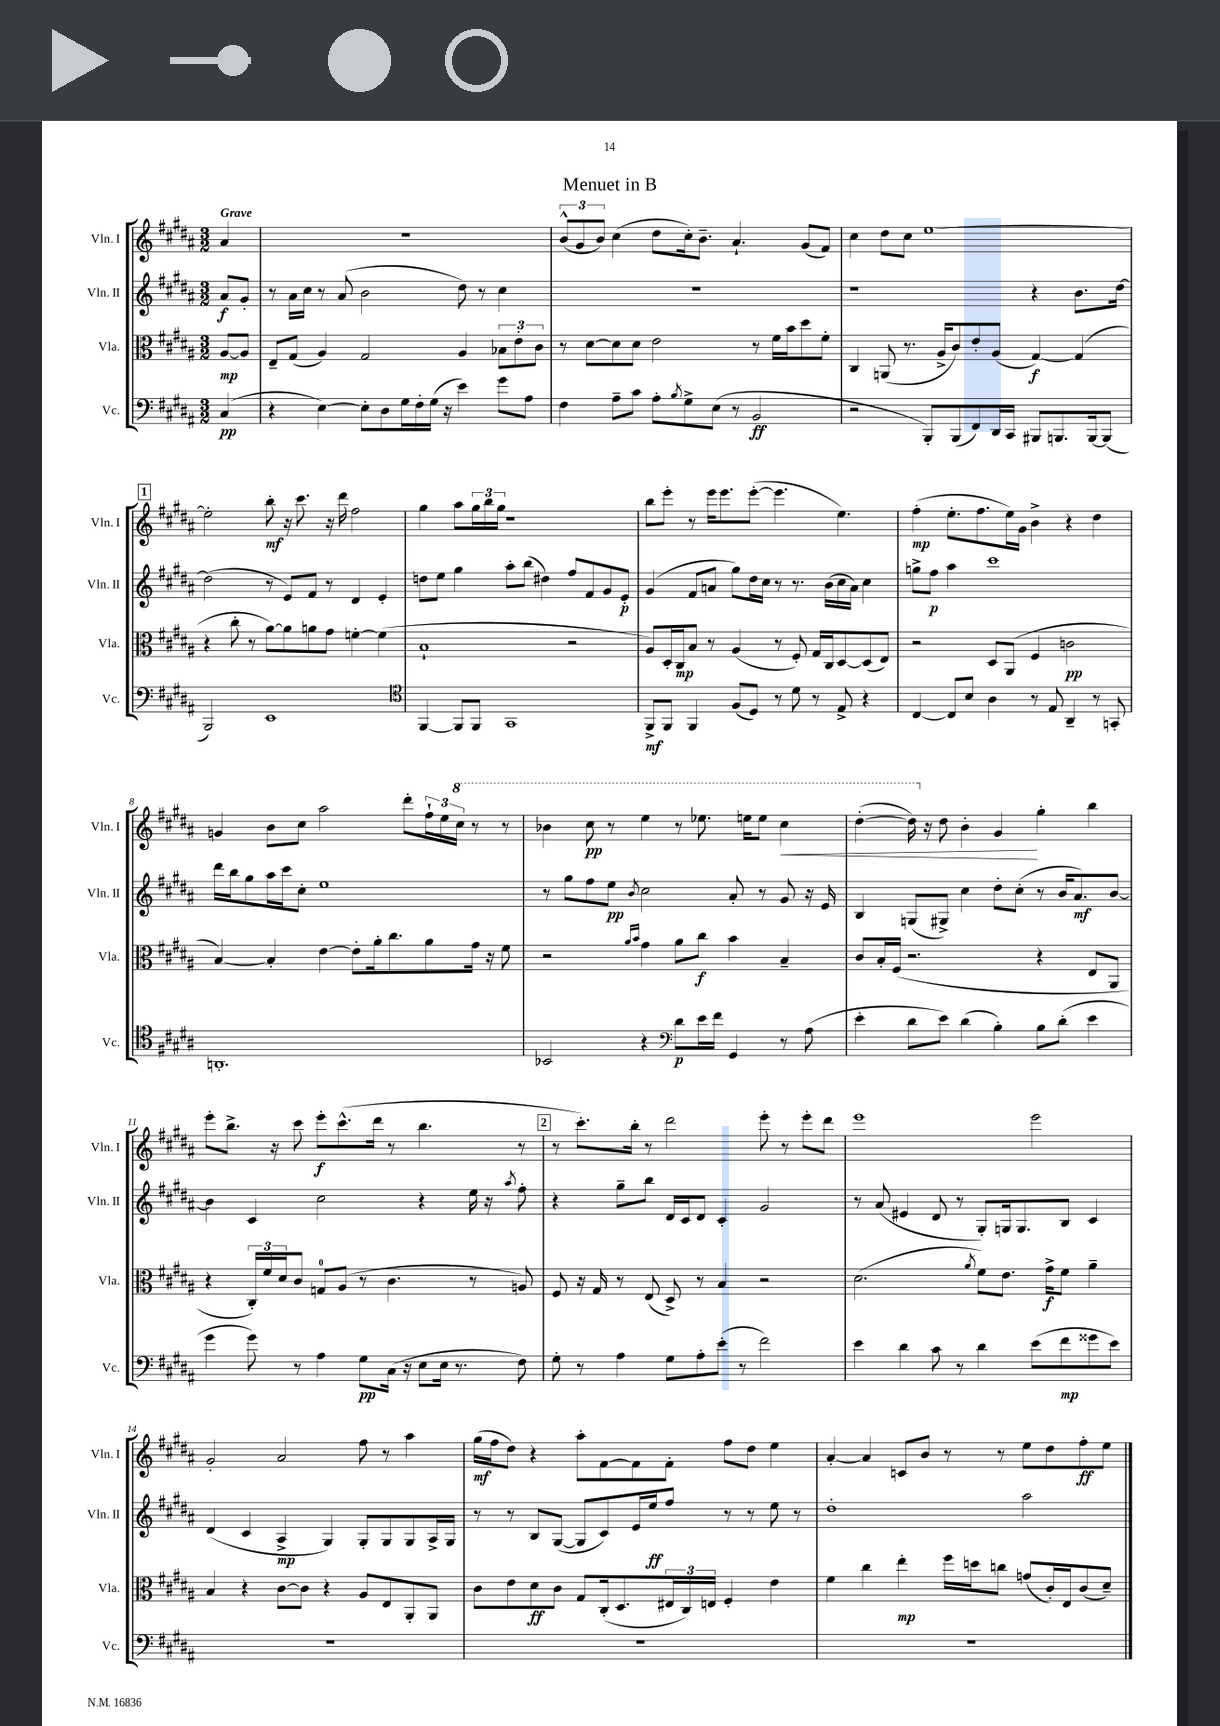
\header { title = "Menuet in B" }
<<
\new StaffGroup <<
\new Staff = "s0" \with { instrumentName = "Vln. I" shortInstrumentName = "Vln. I" } {
    \clef treble \key b \major \numericTimeSignature \time 3/2 \partial 4 \tempo "Grave"
    ais'4 |
    R1. |
    \tuplet 3/2 { b'8-^( gis'8 b'8) } cis''4( dis''8 cis''16-.) b'8.-- ais'4.-! gis'8( fis'8) |
    cis''4 dis''8 cis''8 e''1~ |
    \mark \markup { \box "1" } e''2-. b''8-.\mf r16 cis'''8. r16 dis'''16 fis''2 |
    gis''4 ais''8 \tuplet 3/2 { gis''16 b''16 gis''16 } r1 |
    b''8 e'''8-. r8 e'''16 e'''8. e'''8~-.( e'''4. e''4.) |
    fis''4-.\mp( e''8.-. fis''8. e''16) gis'16 b'4-> r4 dis''4 |
    g'4 b'8 cis''8 ais''2 dis'''8-. \tuplet 3/2 { fis''16-! e''16 \ottava #1 cis'''16 } r8 r8 |
    bes''4 cis'''8\pp r8 e'''4 r8 ees'''8. e'''16 e'''8 cis'''4\< |
    dis'''4~-.( dis'''16) \ottava #0 r16 dis''8 b'4-. gis'4\! gis''4-. b''4 |
    e'''8-. b''8.-> r16 cis'''8 e'''8-.\f cis'''8.-^( dis'''16 r8 b''4. r8 |
    \mark \markup { \box "2" } r8 cis'''8.-.) b''16-. r8 dis'''2 e'''8-. r8 e'''8-. dis'''8 |
    e'''1 e'''2 |
    gis'2-. ais'2 fis''8 r8 ais''4 |
    gis''16\mf( fis''16 dis''8) r4 ais''8-. fis'8~ fis'8 fis'8-. fis''8 dis''8 e''4 |
    ais'4~-. ais'4 c'8 b'8 r8 r8 e''8 dis''8 fis''8-.\ff e''8 \bar "|." |
}
\new Staff = "s1" \with { instrumentName = "Vln. II" shortInstrumentName = "Vln. II" } {
    \clef treble \key b \major \numericTimeSignature \time 3/2 \partial 4
    ais'8\f gis'8-. |
    r8 ais'16 cis''16 r8 ais'8( b'2 dis''8) r8 cis''4 |
    R1. |
    r1 r4 b'8. dis''16~ |
    \mark \markup { \box "1" } dis''2( r8 e'8) fis'8 r8 dis'4 e'4-. |
    d''8 e''8 gis''4 ais''8-. b''8( dis''4) fis''8 fis'8 gis'8 e'8-.\p |
    gis'4( fis'8 a'8 gis''8) dis''16 cis''16 r8 r8. b'16( cis''16 a'16) cis''4 |
    g''8-> fis''8\p ais''4 cis'''1 |
    dis'''16 b''16 gis''8 ais''16 cis'''16 cis''8-. e''1 |
    r8 gis''8 fis''8 e''8\pp \acciaccatura { b'8 } cis''2 ais'8-. r8 gis'8 r16 e'16 |
    b4 g8( gis8->) cis''4 dis''8-. cis''8-.( r8 b'16 ais'8.\mf) b'8~ |
    b'4 cis'4 cis''2 r4 e''16 r16 \acciaccatura { ais''8 } fis''8-. |
    \mark \markup { \box "2" } r4 gis''8-- b''8 dis'16 cis'16 dis'8 cis'4-. gis'2 |
    r8 ais'8( eis'4 dis'8 r8 gis8-.) g16 g8. b8 cis'4 |
    dis'4( cis'4 ais4->\mp gis4) gis8-. gis8 gis8 ais16-> gis16 |
    r8 r8 b8 gis8~( gis8 cis'8) e'16 e''16\ff fis''8 r8 r8 e''8 r8 |
    dis''1-. ais''2 \bar "|." |
}
\new Staff = "s2" \with { instrumentName = "Vla." shortInstrumentName = "Vla." } {
    \clef alto \key b \major \numericTimeSignature \time 3/2 \partial 4
    ais8~\mp ais8 |
    e8-- gis8( ais4) gis2 ais4 \tuplet 3/2 { bes8 e'8-. cis'8 } |
    r8 dis'8~ dis'8 dis'8 e'2 r8 fis'16 b'16 dis''8 fis'8-. |
    cis4 a,8( r8. ais16-> cis'8) e'8-. ais8( gis4~\f) gis4( |
    \mark \markup { \box "1" } r4 cis''8-. r8 ais'8~) ais'8 a'8 gis'8 f'4~-. f'4( |
    b1-! r2 |
    ais8) dis16-. cis16\mp b8 r8 ais4( r8 fis8-.) gis16 cis16 dis8~ dis8( e8) |
    r2 dis8 ais,8( fis4 c'2\pp |
    b4~) b4-. e'4~ e'8-. ais'16-. cis''8. ais'8 gis'16 r16 fis'8 |
    r2 \grace { ais'16 b'16 } gis'4 ais'8 cis''8\f b'4 b4-- |
    cis'8 b16-. fis16( r2. r4 e8 ais,8 |
    r4 \tuplet 3/2 { cis16-.) fis'16 dis'16 } cis'8 g8-0 ais8( r8 cis'4. r8 a8) |
    \mark \markup { \box "2" } fis8 r16 gis16 r8 e8( dis8->) r8 b4 r2 |
    dis'2.( \acciaccatura { ais'8 } fis'8) e'8. gis'16->\f fis'8 ais'4-- |
    b4 r4 cis'8~ cis'8 r4 ais8 e8 ais,8-. ais,8 |
    cis'8 e'8 dis'8\ff cis'8 gis8 cis16-.( dis8. \tuplet 3/2 { eis16 cis16) e16 } fis4-. e'4 |
    fis'4 cis''4 e''4-.\mp fis''16 d''16 c''8 g'8( cis'16-.) e16 cis'8( dis'8--) \bar "|." |
}
\new Staff = "s3" \with { instrumentName = "Vc." shortInstrumentName = "Vc." } {
    \clef bass \key b \major \numericTimeSignature \time 3/2 \partial 4
    cis4\pp( |
    r4 e4~) e8-. dis8 gis16 fis16-. gis16( r16 e'4) gis'8 ais8 |
    fis4 ais8-- cis'8 ais8-. \acciaccatura { b8 } gis8-> e8( r8 b,2\ff |
    r2 b,,8-.) b,,8( fis,8) dis,16 cis,16 bis,,8 b,,8. b,,16~ b,,8( |
    \mark \markup { \box "1" } b,,2) e,1 |
    \clef tenor fis,4~ fis,8 fis,8 gis,1 |
    fis,8->\mf fis,8 fis,4 fis8( dis8) r8 dis'8 r8 e8-> r4 |
    cis4~ cis8 b8 ais4 r8 e8 ais,4-- r8 g,8-. |
    a,1.-. |
    bes,2 r4 \clef bass dis'8\p e'16 fis'16 gis,4 r8 ais8( |
    e'4-. dis'8 e'8) dis'4( b4-.) b8 dis'8-.( e'4 |
    gis'4 gis'8) r8 ais4 gis8\pp cis16( r16 e8 e16 r8. fis8) |
    \mark \markup { \box "2" } gis8-. r8 ais4 gis8 ais8-. e'8-.( r8 fis'2) |
    e'4 dis'4 cis'8 r8 dis'4 e'8( fis'8\mp gisis'8 e'8) |
    R1. |
    R1. |
    R1. \bar "|." |
}
>>
>>
